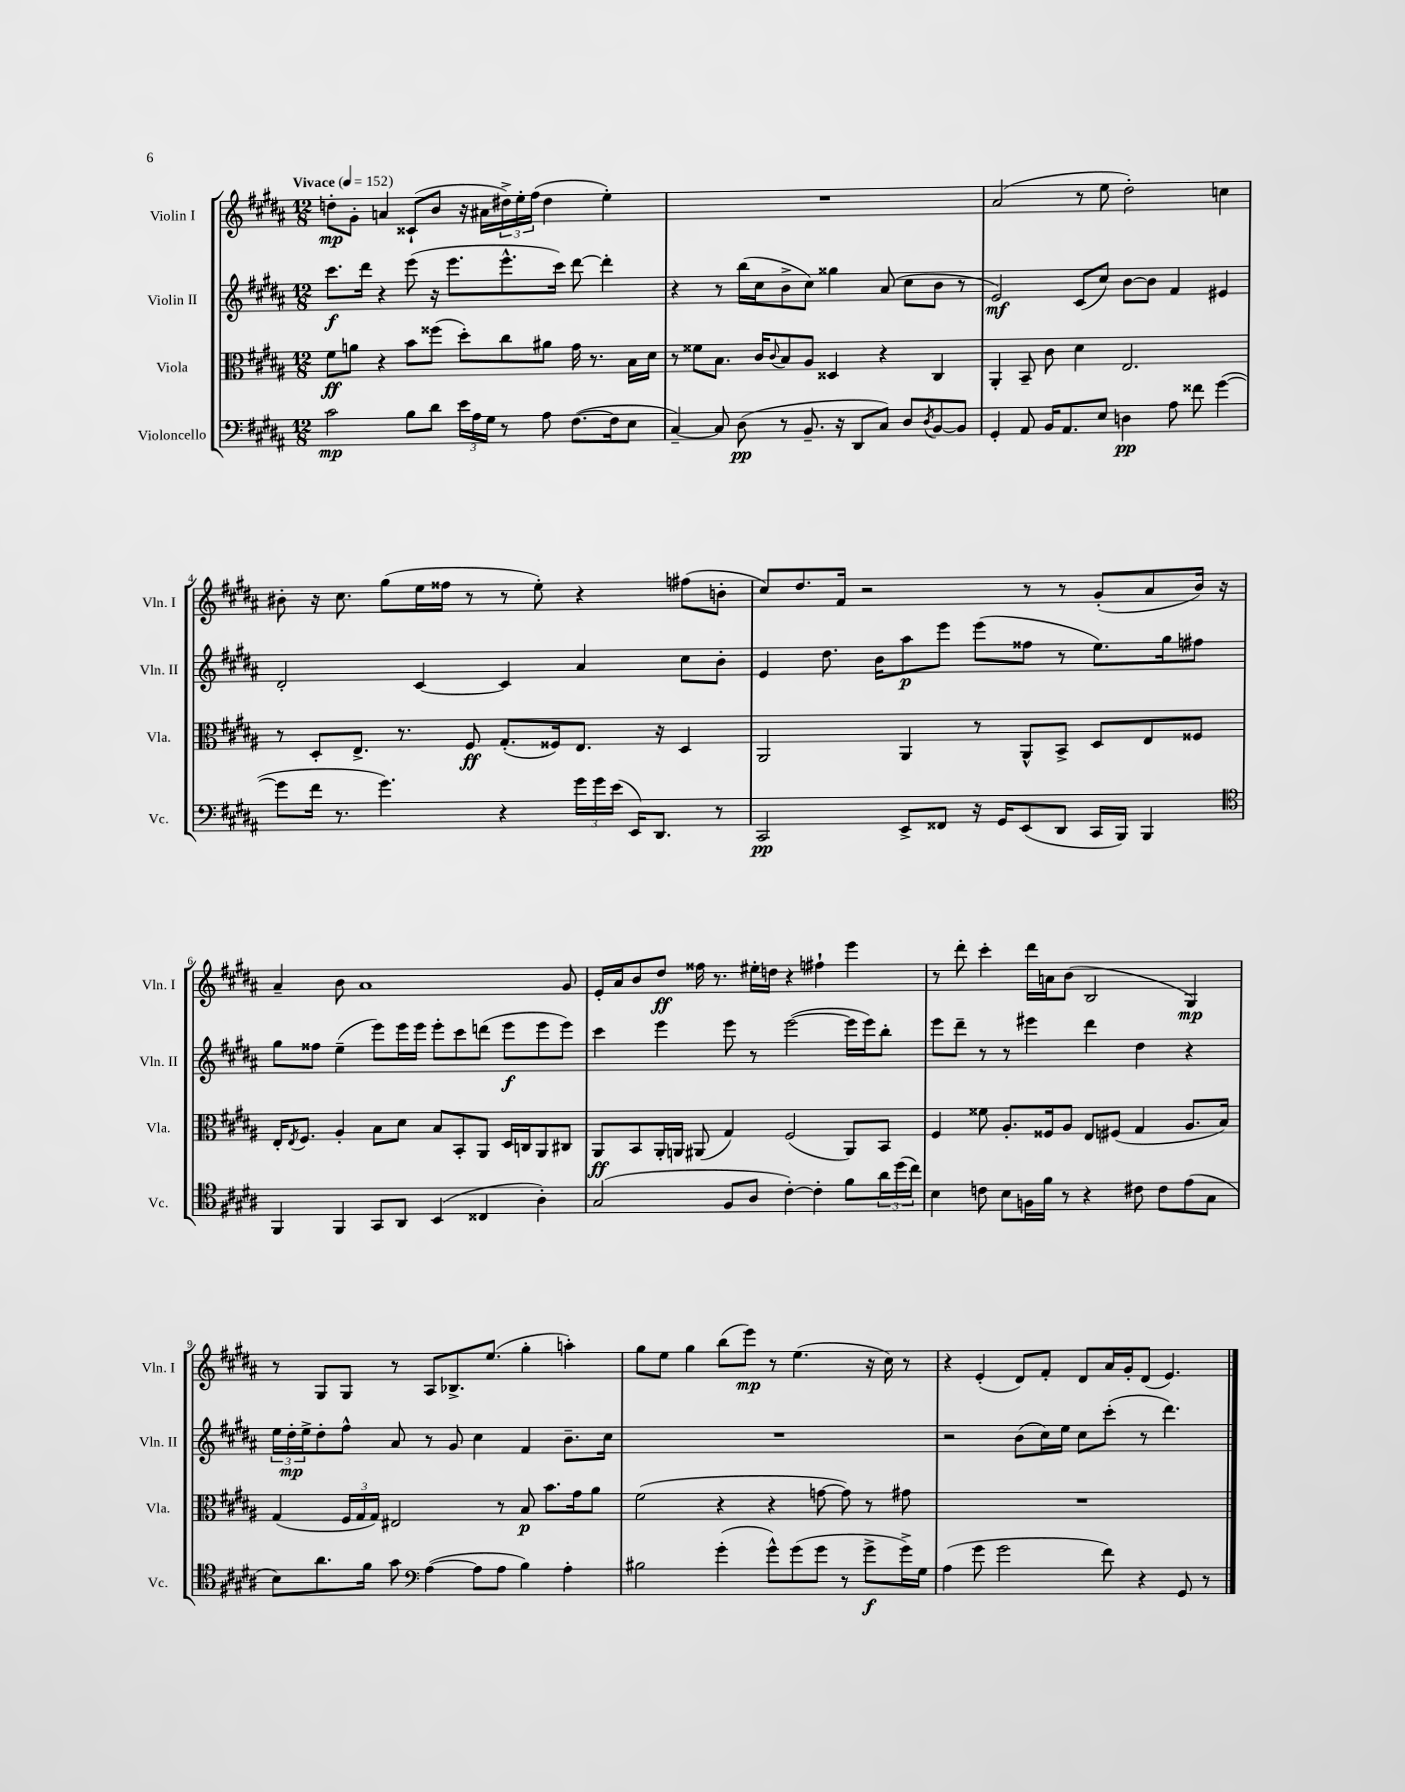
<<
\new StaffGroup <<
\new Staff = "s0" \with { instrumentName = "Violin I" shortInstrumentName = "Vln. I" } {
    \clef treble \key b \major \numericTimeSignature \time 12/8 \tempo "Vivace" 4 = 152
    d''8-.\mp gis'8-. a'4 cisis'8-!( b'8 r16 ais'16 \tuplet 3/2 { dis''16->) e''16-. fis''16( } dis''4 e''4-.) |
    R1. |
    ais'2( r8 e''8 dis''2-.) c''4 |
    bis'8-. r16 cis''8. gis''8( e''16 fisis''16 r8 r8 e''8-.) r4 fis''8( b'8-. |
    cis''8) dis''8. fis'16 r2 r8 r8 gis'8-.( ais'8 b'16) r16 |
    ais'4-- b'8 ais'1 gis'8 |
    e'16-. ais'16 b'8 dis''8\ff fisis''16 r8. eis''16-. d''16 r4 fis''4-! e'''4 |
    r8 dis'''8-. cis'''4-. dis'''16 a'16 b'8( b2 gis4\mp) |
    r8 gis8 gis8 r8 ais8 bes8.-> e''8.( gis''4-. a''4-.) |
    gis''8 e''8 gis''4 b''8( e'''8\mp) r8 e''4.( r16 cis''16) r8 |
    r4 e'4-.( dis'8) fis'8-. dis'8 ais'16 gis'16-. dis'8( e'4.) \bar "|." |
}
\new Staff = "s1" \with { instrumentName = "Violin II" shortInstrumentName = "Vln. II" } {
    \clef treble \key b \major \numericTimeSignature \time 12/8
    cis'''8.\f dis'''16 r4 e'''8( r16 e'''8. e'''8.-^ cis'''16) dis'''8~ dis'''4-. |
    r4 r8 b''16( cis''16 b'8-> cis''8) gisis''4 ais'8( cis''8 b'8 r8 |
    e'2\mf) cis'8( cis''8) b'8~ b'8 fis'4 eis'4 |
    dis'2-. cis'4~ cis'4 ais'4 cis''8 b'8-. |
    e'4 dis''8. b'16 ais''8\p e'''8 e'''8( fisis''8 r8 e''8.) gis''16 fis''8 |
    gis''8 fisis''8 e''4--( e'''8) e'''16 e'''16 e'''8-. cis'''8 d'''8( e'''8\f e'''8 e'''8) |
    cis'''4 e'''4 e'''8 r8 e'''2~( e'''16 e'''16) b''8-. |
    e'''8 dis'''8-- r8 r8 eis'''4 dis'''4 dis''4 r4 |
    \tuplet 3/2 { e''16 dis''16-.\mp e''16-> } dis''8-. fis''8-^ ais'8 r8 gis'8 cis''4 fis'4 b'8.-- cis''16 |
    R1. |
    r2 b'8( cis''16) e''16 cis''8 cis'''8-.( r8 dis'''4.) \bar "|." |
}
\new Staff = "s2" \with { instrumentName = "Viola" shortInstrumentName = "Vla." } {
    \clef alto \key b \major \numericTimeSignature \time 12/8
    fis'8\ff a'8 r4 b'8 fisis''8( dis''8-.) cis''8 ais'8 gis'16 r8. b16 dis'16 |
    r8 fisis'8 b8. cis'16 \appoggiatura { cis'8 } b8 ais8 disis4 r4 cis4 |
    ais,4-. b,8-- cis'8 dis'4 e2. |
    r8 dis8-. e8.-> r8. fis8\ff gis8.-.( fisis16) e8. r16 dis4 |
    ais,2 ais,4 r8 ais,8-^ b,8-> dis8 e8 fisis8 |
    e16-. \acciaccatura { e8 } fis8. ais4-. b8 dis'8 b8 b,8-. ais,8 dis16 c16 ais,8 cis8 |
    ais,8\ff b,8 ais,16-. a,16 ais,8( gis4) fis2( ais,8) b,8 |
    fis4 fisis'8 ais8.-. fisis16 ais8 e8 fis8( gis4 ais8. b16) |
    gis4( \tuplet 3/2 { fis16 gis16 gis16) } eis2 r8 b8\p b'8. gis'16 ais'8 |
    fis'2( r4 r4 g'8~ g'8) r8 gis'8 |
    R1. \bar "|." |
}
\new Staff = "s3" \with { instrumentName = "Violoncello" shortInstrumentName = "Vc." } {
    \clef bass \key b \major \numericTimeSignature \time 12/8
    cis'2\mp b8 dis'8 \tuplet 3/2 { e'16 ais16 gis16 } r8 ais8 fis8.~( fis16 e8 |
    cis4~--) cis8 dis8\pp( r8 b,8.-- r16 dis,8 cis8) dis8 \acciaccatura { dis8 } b,8~ b,8 |
    gis,4-. ais,8 b,16 ais,8. e8 d4\pp ais8 fisis'8 gis'4~( |
    gis'8 fis'16 r8. gis'4.) r4 \tuplet 3/2 { gis'16 gis'16 e'16( } e,16) dis,8. r8 |
    cis,2\pp e,8-> fisis,8 r16 gis,16 e,8( dis,8 cis,16 b,,16) b,,4 |
    \clef tenor fis,4 fis,4 gis,8 ais,8 b,4( cisis4 ais4-.) |
    gis2( fis8 ais8 cis'4~-.) cis'4-. fis'8 \tuplet 3/2 { ais'16 dis''16( cis''16) } |
    b4 c'8 b8 f16 fis'16 r8 r4 cis'8 cis'8 e'8( gis8 |
    b8) ais'8. fis'16 gis'8 \clef bass ais4~( ais8 ais8 b4) ais4-. |
    bis2 gis'4-.( gis'8-^) gis'8( gis'8 r8 gis'8->\f gis'16->) gis16 |
    ais4( gis'8 gis'2 fis'8) r4 gis,8 r8 \bar "|." |
}
>>
>>
